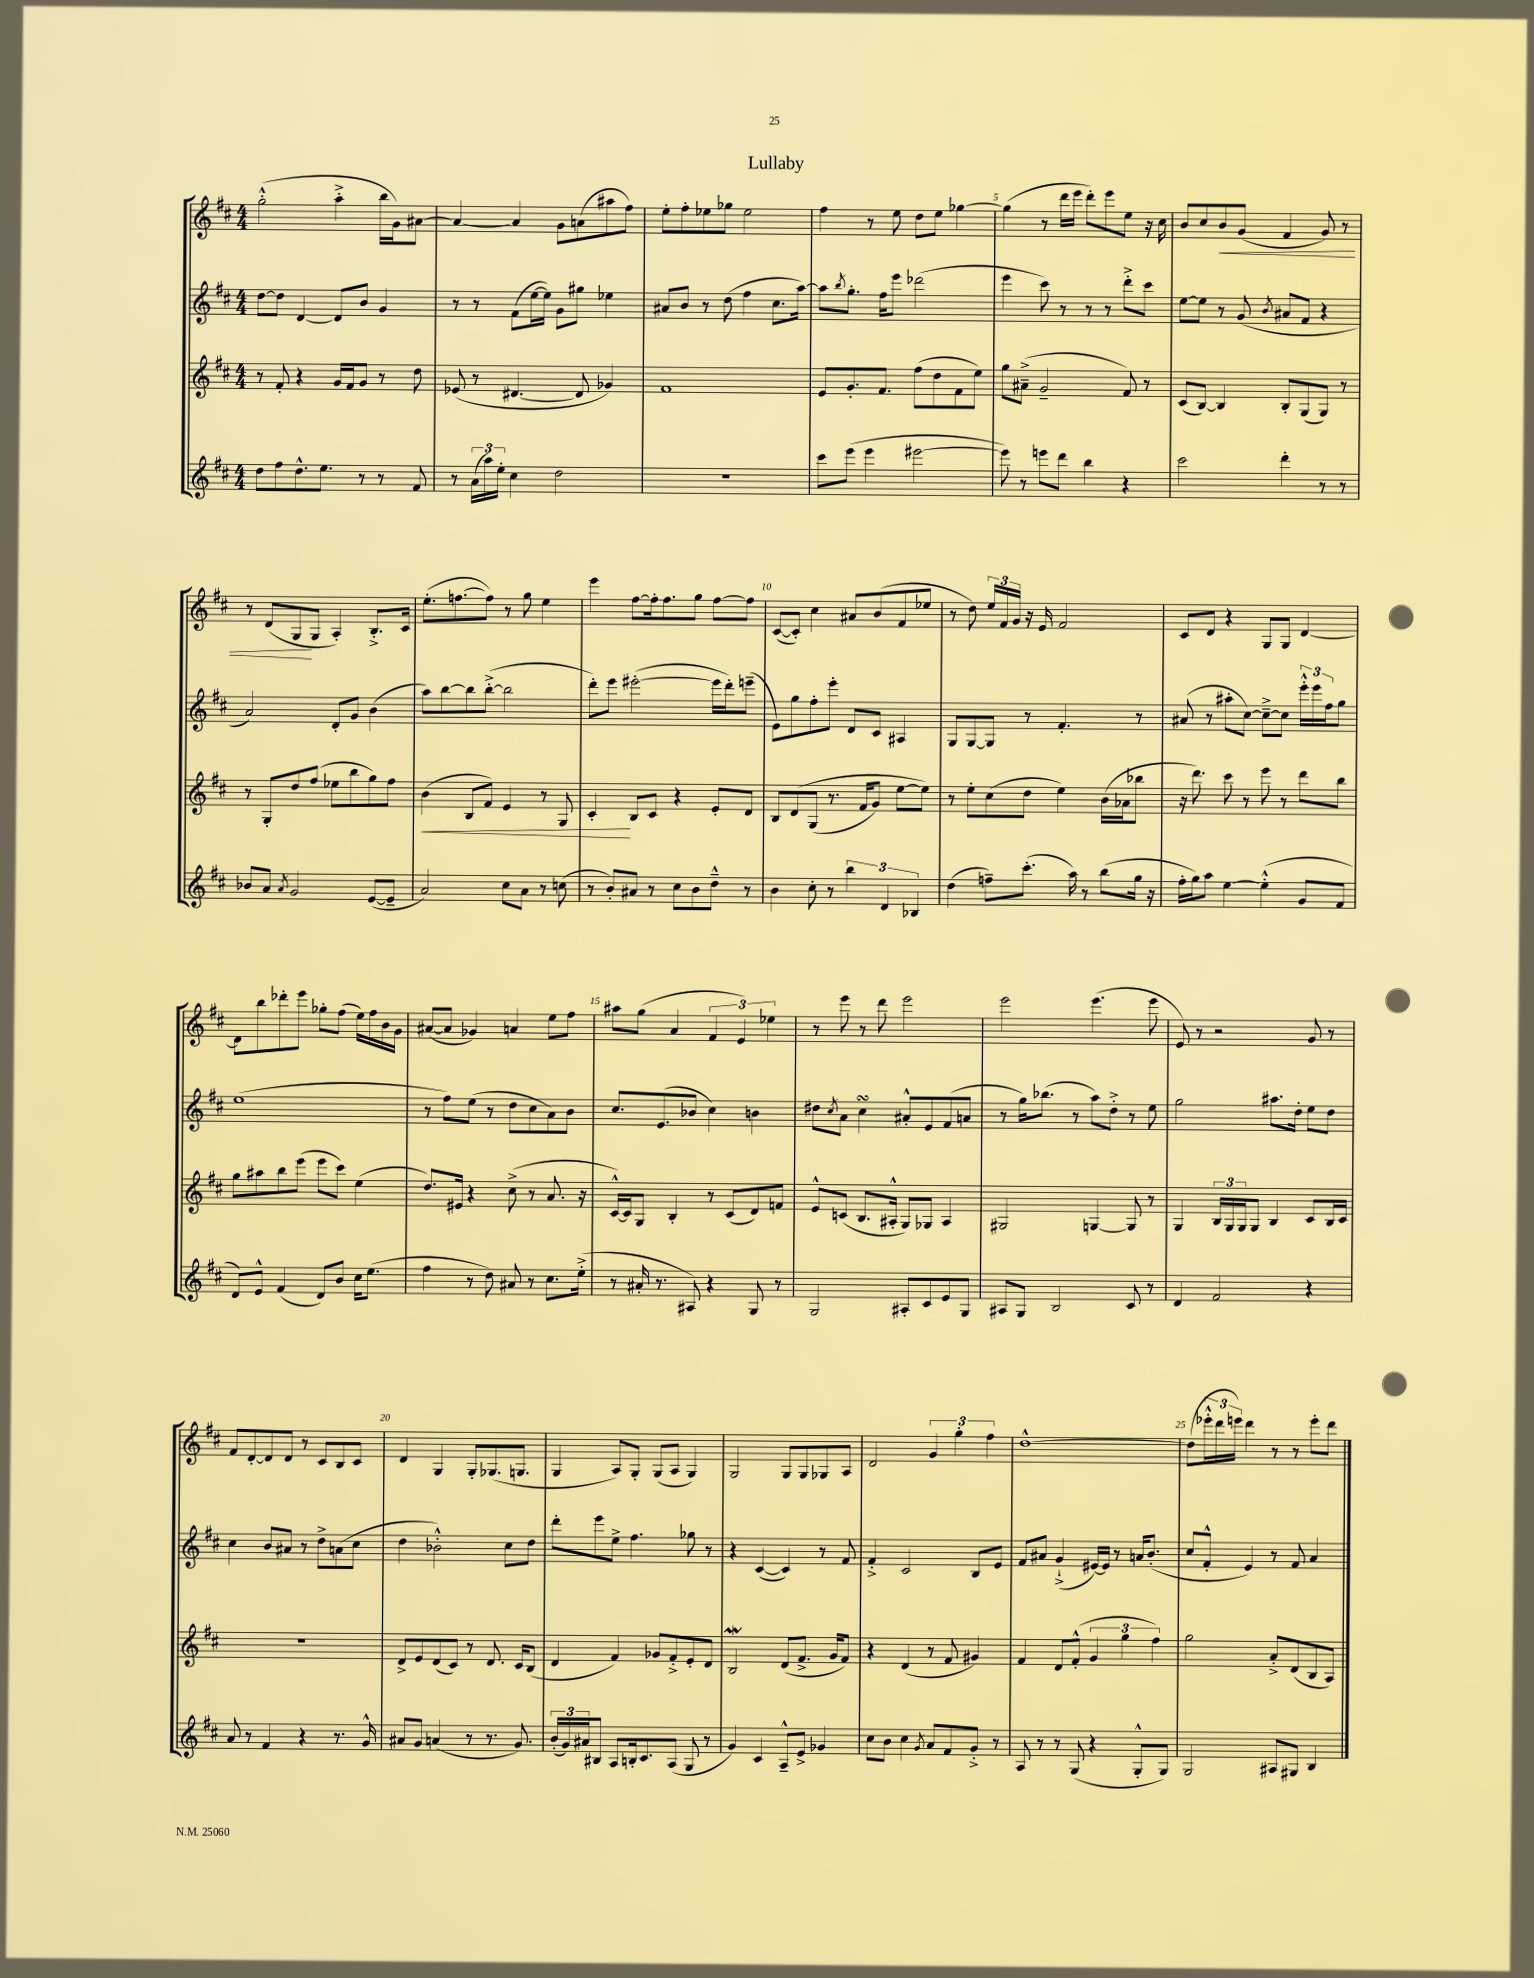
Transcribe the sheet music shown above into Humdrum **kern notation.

**kern	**kern	**kern	**kern
*staff4	*staff3	*staff2	*staff1
*clefG2	*clefG2	*clefG2	*clefG2
*k[f#c#]	*k[f#c#]	*k[f#c#]	*k[f#c#]
*M4/4	*M4/4	*M4/4	*M4/4
8dd	8r	[8dd	(2gg'^^
8ff#	8f#'	8dd]	.
8.dd^^	4r	[4d	.
8.ee	.	.	.
.	16g	8d]	4aa'^
.	16f#	.	.
8r	8g	8b	.
8r	8r	4g	16bb
.	.	.	16g)
8f#	8dd	.	[8a#
=	=	=	=
8r	(8e-	8r	4a#_
(24a	8r	8r	.
24aa)	.	.	.
24ee'	.	.	.
4cc#	[4.d#	(8f#	4a#]
.	.	[16ee	.
.	.	16ee])	.
2dd	.	8g	8g
.	8d#]	8gg#	(8a
.	4g-)	4ee-	8aa#
.	.	.	8ff#)
=	=	=	=
1r	1f#	8a#	8ee'
.	.	8b	8ff#'
.	.	8r	8ee-
.	.	(8dd	8gg-
.	.	4ff#	2ee-
.	.	8.cc#	.
.	.	[16aa)	.
=	=	=	=
8ccc#	8e	8aa]	4ff#
.	.	8qbb	.
(8eee	8.g'	8.gg'	.
4eee	.	.	8r
.	8.f#	16ff#	.
.	.	8eee	8ee
[2eee#	(8ff#	(2ddd-	8dd
.	8dd	.	8ee
.	8f#	.	[4gg-
.	8ee)	.	.
=	=	=	=
8eee#])	8gg	4eee	(4gg-]
8r	(8a#~^	.	.
8eee	2g~	8ccc#)	8r
8ddd	.	8r	16ddd
.	.	.	16eee
4bb	.	8r	8ddd')
.	.	8r	8eee
4r	8f#)	8ddd'^	8ee
.	8r	8ccc#	16r
.	.	.	16cc#
=	=	=	=
2ccc#	(8c#	[8ee	8b
.	[8B)	8ee]	8cc#
.	4B]	8r	8b
.	.	(8g	(8g
.	.	8qb	.
4ddd'	8B'	8a#	4f#
.	(8G	8f#	.
8r	8G)	4r	8g)
8r	8r	.	8r
=	=	=	=
8b-	8r	2a)	8r
8a	8G'	.	(8d
8qa	.	.	.
2g	8dd	.	8G
.	(8ff#	.	8G
.	8ee-	8d'	4A')
.	8bb	8g	.
([8e	8gg)	(4b	8.B'^
8e~]	8ff#	.	.
.	.	.	16c#
=	=	=	=
2a)	(4b	8aa)	(8.ee'
.	.	[8bb	.
.	.	.	[8.ff
.	8B	8bb]	.
.	8f#)	([8bb'^	8ff])
8cc#	4e	2bb]	8r
8a	.	.	8gg
8r	8r	.	4ee
(8cc	8G	.	.
=	=	=	=
8r	4c#'	8ddd')	4eee
8b')	.	8eee	.
8a#	8B	([2eee#'	[8ff#
8r	8c#	.	16ff#']
.	.	.	8.ff#
8cc#	4r	.	.
8b	.	.	8gg
8dd~^^	8e'	16eee#]	[8ff#
.	.	16ddd')	.
8r	8d	(8eee~	8ff#]
=	=	=	=
4b	8B	8e)	([8c#
.	&(8d	8gg	8c#'])
8cc#'	(8G	8ff#'	4cc#
8r	8.r	8eee'	.
6bb	.	8d	8a#
.	16f#	.	.
.	8g)	8c#	(8b
6d	.	.	.
.	[8ee	4A#	8f#
6B-	.	.	.
.	8ee]&)	.	8ee-
=	=	=	=
(4dd	8r	8G	8r
.	8ee'	[8G	8dd)
8ff~)	(8cc#	8G]	24ee
.	.	.	24f#
.	.	.	24g
(8.ccc#'	8dd	8r	16r
.	.	.	16e
.	4ee)	4.f#'	2f#
16aa)	.	.	.
8r	.	.	.
(8bb	(16b	.	.
.	16a-	.	.
16gg	8bb-	8r	.
16r	.	.	.
=	=	=	=
16ff#'	16r	(8a#	8c#
16gg)	8.ddd)	.	.
8aa	.	8r	8d
[4ee	8ccc#	8aa#'	4r
.	8r	[8cc#)	.
(4ee'^^]	8eee	8cc#~^_	8G
.	8r	8cc#]	8G
8g	8ddd	24eee'^^	[4d
.	.	24eee	.
.	.	24ff#	.
8f#	8bb	8gg	.
=	=	=	=
8d)	8gg	(1ee	8d]
8e^^	8aa#	.	8bb
(4f#	8bb	.	8ddd-'
.	(8eee	.	8eee
8d)	8eee	.	8gg-'
8b	8ccc#)	.	(8ff#
16cc#	(4ee	.	16ee)
(8.ee	.	.	16ff#
.	.	.	16b
.	.	.	16g
=	=	=	=
4ff#	8.dd)	8r	([8a#
.	.	8ff#)	8a#]
.	16e#	.	.
8r	4r	(8ee	4g-)
8dd)	.	8r	.
8a#	(8cc#^	8dd	4a
8r	8r	8cc#	.
8.cc#	8.a	8a)	8ee
.	.	8b	8ff#
(16ee'^	16r	.	.
=	=	=	=
8r	[16c#^^)	8.cc#	8aa#
.	16c#]	.	.
16a#'	8G	.	(8gg
8.r	.	(8.e	.
.	4B'	.	4a
8A#)	.	8b-	.
4r	8r	4cc#)	6f#
.	(8c#	.	.
.	.	.	6e)
8G	8d)	4b	.
.	.	.	6ee-
8r	8f	.	.
=	=	=	=
2G	8e^^	8dd#	8r
.	.	8qcc#	.
.	(8c	8a	8eee
.	8.B	4cc#	8r
.	.	.	8ddd
.	16A#'^^	.	.
8A#'	8G)	8a#'^^	2eee
8c#	8G-	8e	.
8e	4A#	(8f#	.
8G	.	8a	.
=	=	=	=
8A#	2G#	8r	2eee
8G	.	16gg)	.
.	.	(8.bb-	.
2B	.	.	.
.	.	8r	.
.	[4G	8aa)	(4.eee
.	.	8dd'^	.
8c#	8G]	8r	.
8r	8r	8ee	8eee
=	=	=	=
4d	4G	2gg	8e)
.	.	.	8r
2f#	24B	.	2r
.	24G	.	.
.	24G	.	.
.	8G	.	.
.	4B	8.aa#	.
.	.	16dd'	.
4r	8c#	8ee	8g
.	16B	8dd	8r
.	16c#	.	.
=	=	=	=
8a	1r	4cc#	8f#
8r	.	.	[8d'
4f#	.	8b	8d]
.	.	8a#	8d
4r	.	8r	8r
.	.	8dd^	8c#
8.r	.	(8a	8B
.	.	8cc#	8c#
16g^^	.	.	.
=	=	=	=
8a#	8d^	4dd	4d
8g	8e	.	.
(4a	(8d	2b-'^^)	4G
.	8c#)	.	.
8r	8r	.	8G'
8.r	8.d	.	(8.G-
.	.	8cc#	.
8.g)	16c#	.	8.G
.	(8B	8dd	.
=	=	=	=
(24b'	4d	8ddd'	4G
24g)	.	.	.
24a#	.	.	.
8B#	.	8eee	.
8A	4f#)	8ee^	8A)
16B'	.	4.ff#	8G'
8.c#	.	.	.
.	8g-	.	(8G
(8A	8f#'^	.	8A
8G	8e'	8gg-	4G)
8r	8d	8r	.
=	=	=	=
4g)	2B	4r	2G
4c#	.	([4c#	.
8A~^^	(8d	4c#])	8G
8e^	8.f#^	.	8G
4g-	.	8r	8G-
.	16g	.	.
.	8f#)	8f#	8A
=	=	=	=
8cc#	4r	4f#'^	2d
8b	.	.	.
4cc#	(4d	2c#	.
8qg	.	.	.
8a	8r	.	6g
8f#	8f#	.	.
.	.	.	6gg'
8g'^	4g#)	8B	.
.	.	.	6ff#
8r	.	8e	.
=	=	=	=
8A	4f#	8f#	[1dd^^
8r	.	8a#	.
8r	8d	(4g`^	.
(8G	(8f#'^^	.	.
4r	6g	[16e#)	.
.	.	16e#]	.
.	.	8r	.
.	6gg	.	.
8G'^^	.	16a	.
.	.	(8.b'	.
.	6ff#)	.	.
8G)	.	.	.
=	=	=	=
2G	2gg	8cc#	(8dd]
.	.	8f#'^^	24eee-'^^
.	.	.	24ddd
.	.	.	24eee)
.	.	4e)	4ddd
8A#	8a'^	8r	8r
8G#	(8d	8f#	8r
4B	8B	4a	8eee'
.	8A)	.	8ddd
==	==	==	==
*-	*-	*-	*-
